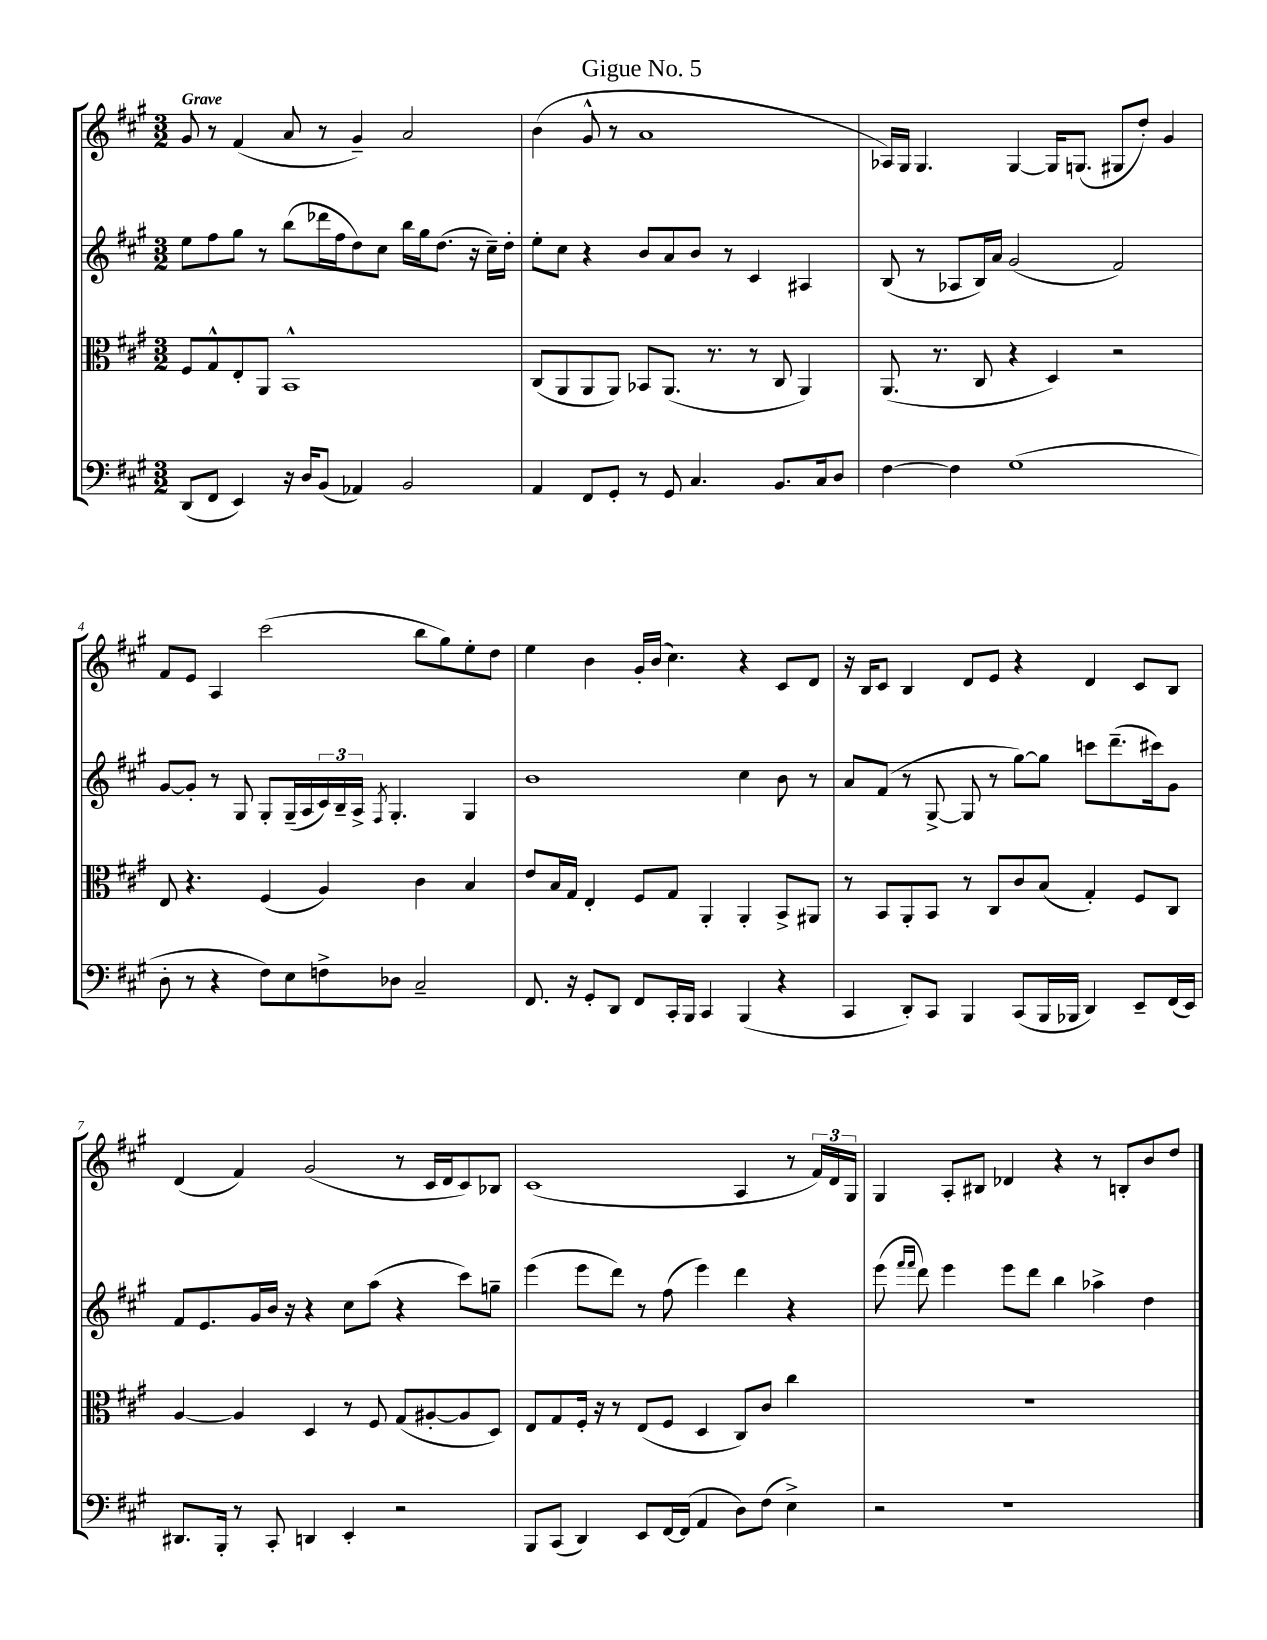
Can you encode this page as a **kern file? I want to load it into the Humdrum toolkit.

**kern	**kern	**kern	**kern
*part4	*part3	*part2	*part1
*staff4	*staff3	*staff2	*staff1
*clefF4	*clefC3	*clefG2	*clefG2
*k[f#c#g#]	*k[f#c#g#]	*k[f#c#g#]	*k[f#c#g#]
*M3/2	*M3/2	*M3/2	*M3/2
=1	=1	=1	=1
!	!	!	!LO:TX:a:B:t=Grave
(8DD/L	8F#/L	8ee\L	8g#/
8FF#/J	8G#^^/	8ff#\	8r
4EE/)	8E'/	8gg#\J	(4f#/
.	8AA/J	8r	.
16r	1BB^^	(8bb\L	8a/
16D/KL	.	.	.
(8BB/J	.	16ddd-X\L	8r
.	.	16ff#\J	.
4AA-X/)	.	8dd\)	4g#~/)
.	.	8cc#\J	.
2BB/	.	16bb\LL	2a/
.	.	16gg#\J	.
.	.	(8.dd\J	.
.	.	16r	.
.	.	16cc#~\LL)	.
.	.	16dd'\JJ	.
=2	=2	=2	=2
4AA/	(8C#/L	8ee'\L	(4b\
.	8AA/	8cc#\J	.
8FF#/L	8AA/	4r	8g#^^/
8GG#'/J	8AA/J)	.	8r
8r	8BB-X/L	8b/L	1a
8GG#/	(8.AA/J	8a/	.
4.C#/	.	8b/J	.
.	8.r	.	.
.	.	8r	.
.	8r	4c#/	.
8.BB/L	8C#/	.	.
.	4AA/)	4A#X/	.
16C#/k	.	.	.
8D/J	.	.	.
=3	=3	=3	=3
[4F#\	(8.AA/	(8B/	16A-X/LL)
.	.	.	16G#/JJ
.	.	8r	4.G#/
.	8.r	.	.
4F#\]	.	8A-X/L	.
.	8C#/	16B/L)	.
.	.	16a/JJ	.
(1G#	4r	(2g#/	[4G#/
.	4D/)	.	16G#/KL]
.	.	.	(8.Gn/J
.	2r	2f#/)	8G#X/L
.	.	.	8dd'/J)
.	.	.	4g#/
!!LO:LB:g=z
=4	=4	=4	=4
8D'\	8E/	[8g#/L	8f#/L
8r	4.r	8g#'/J]	8e/J
4r	.	8r	4A/
.	.	8G#/	.
8F#\L)	(4F#/	8G#'/L	(2ccc#\
8E\	.	(16G#~/L	.
.	.	16A/	.
8Fn^\	4A/)	24c#/)	.
.	.	24B~/	.
.	.	24A^/JJ	.
.	.	8qF#/	.
8D-X\J	.	4.G#'/	.
2C#~/	4c#\	.	8bb\L
.	.	.	8gg#\)
.	4B/	4G#/	8ee'\
.	.	.	8dd\J
=5	=5	=5	=5
8.FF#/	8e/L	1b	4ee\
.	16B/L	.	.
16r	16G#/JJ	.	.
8GG#'/L	4E'/	.	4b\
8DD/J	.	.	.
8FF#/L	8F#/L	.	16g#'/LL
.	.	.	(16b/JJ
16CC#'/L	8G#/J	.	4.cc#\)
16BBB/JJ	.	.	.
4CC#/	4AA'/	.	.
(4BBB/	4AA'/	4cc#\	4r
4r	8BB^/L	8b\	8c#/L
.	8AA#X/J	8r	8d/J
=6	=6	=6	=6
4CC#/	8r	8a/L	16r
.	.	.	16B/KL
.	8BB/L	(8f#/J	8c#/J
8DD'/L)	8AA'/	8r	4B/
8CC#/J	8BB/J	[8G#^/	.
4BBB/	8r	8G#/]	8d/L
.	8C#/L	8r	8e/J
(8CC#/L	8c#/	[8gg#\L)	4r
16BBB/L	(8B/J	8gg#\J]	.
16BBB-X/JJ	.	.	.
4DD/)	4G#'/)	8cccn\L	4d/
.	.	(8.ddd~\	.
8EE~/L	8F#/L	.	8c#/L
.	.	16ccc#X\k)	.
(16FF#/L	8C#/J	8g#\J	8B/J
16EE/JJ)	.	.	.
!!LO:LB:g=z
=7	=7	=7	=7
8.DD#X/L	[4A/	8f#/L	(4d/
.	.	8.e/	.
16BBB'/Jk	.	.	.
8r	4A/]	.	4f#/)
.	.	16g#/L	.
8CC#'/	.	16b/JJ	.
.	.	16r	.
4DDn/	4D/	4r	(2g#/
4EE'/	8r	8cc#\L	.
.	8F#/	(8aa\J	.
2r	(8G#/L	4r	8r
.	[8A#X'/	.	16c#/LL
.	.	.	16d/J
.	8A#/]	8ccc#\L)	8c#/)
.	8D/J)	8ggn~\J	8B-X/J
=8	=8	=8	=8
8BBB/L	8E/L	(4eee\	(1c#
(8CC#/J	8G#/	.	.
4DD/)	16F#'/Jk	8eee\L	.
.	16r	.	.
.	8r	8ddd\J)	.
8EE/L	(8E/L	8r	.
[16FF#/L	8F#/J	(8ff#\	.
(16FF#/JJ]	.	.	.
4AA/	4D/	4eee\)	.
8D\L)	8C#/L)	4ddd\	4A/
(8F#\J	8c#/J	.	.
4E^\)	4cc#\	4r	8r
.	.	.	24f#/LL)
.	.	.	24d/
.	.	.	24G#/JJ
=9	=9	=9	=9
2r	1.r	(8eee\	4G#/
.	.	16qqfff#/LL	.
.	.	16qqfff#/JJ	.
.	.	8ddd\)	.
.	.	4eee\	8A'/L
.	.	.	8B#X/J
1r	.	8eee\L	4d-X/
.	.	8ddd\J	.
.	.	4bb\	4r
.	.	4aa-X^\	8r
.	.	.	8Bn'/L
.	.	4dd\	8b/
.	.	.	8dd/J
==	==	==	==
*-	*-	*-	*-
